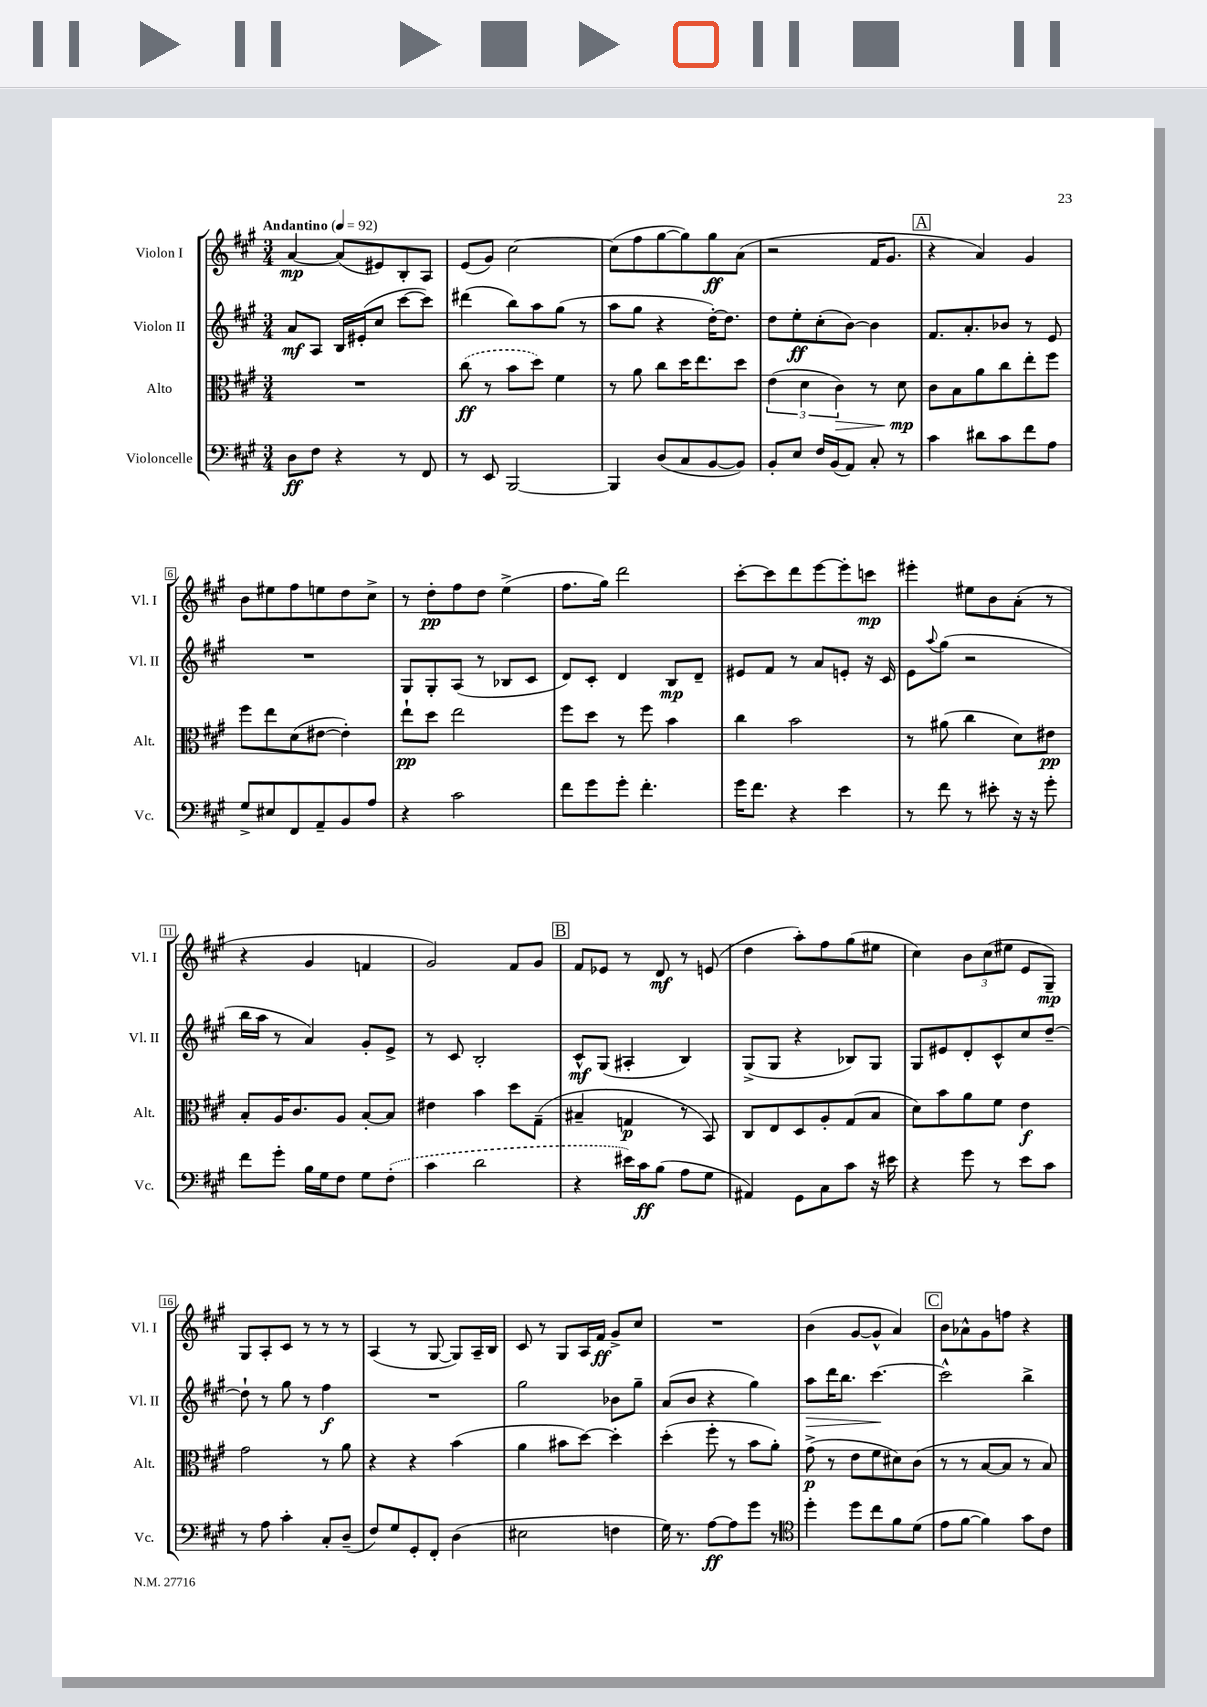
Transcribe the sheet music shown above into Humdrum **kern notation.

**kern	**kern	**kern	**kern
*staff4	*staff3	*staff2	*staff1
*clefF4	*clefC3	*clefG2	*clefG2
*k[f#c#g#]	*k[f#c#g#]	*k[f#c#g#]	*k[f#c#g#]
*M3/4	*M3/4	*M3/4	*M3/4
*MM92	*MM92	*MM92	*MM92
8D	2.r	8a	[4a
8F#	.	8A	.
4r	.	16B	(8a]
.	.	(16e#'	.
.	.	8cc#	8e#)
8r	.	[8ccc#	8B'
8FF#	.	8ccc#])	8A
=	=	=	=
8r	(8cc#	(4ddd#	(8e
8EE	8r	.	8g#)
[2BBB	8b	8bb)	[2cc#
.	8dd)	8aa	.
.	4f#	(8gg#	.
.	.	8r	.
=	=	=	=
4BBB]	8r	8aa	(8cc#]
.	8a	8gg#	8ff#
(8D	8cc#	4r	[8gg#
8C#	16dd	.	8gg#])
.	8.ee	.	.
[8BB	.	[16dd')	8gg#
.	.	8.dd]	.
8BB])	8dd	.	(8a
=	=	=	=
8BB'	(6e	8dd	2r
8E	.	8ee'	.
.	6d	.	.
16F#	.	(8cc#'	.
(16BB	.	.	.
.	6c#)	.	.
8AA)	.	[8b)	.
8C#'	8r	4b]	16f#
.	.	.	8.g#
8r	8d	.	.
=	=	=	=
4c#	8c#	8.f#	4r
.	8B	.	.
.	.	8.a'	.
8d#	8a	.	4a)
8c#	8cc#	8b-	.
8f#	8ee'	8r	4g#
8A	8ff#	8e	.
=	=	=	=
8G#^	8ff#	2.r	8b
8E#	8ee	.	8ee#
8FF#	(8d	.	8ff#
8AA~	[8e#	.	8ee
8BB	4e#'])	.	8dd
8A	.	.	8cc#^
=	=	=	=
4r	8ee`	8G#	8r
.	8dd	8G#'	8dd'
2c#	2ee	(8A	8ff#
.	.	8r	8dd
.	.	8B-	(4ee^
.	.	8c#	.
=	=	=	=
8f#	8ff#	8d)	8.ff#
8g#	8dd	8c#'	.
.	.	.	16gg#)
8g#'	8r	4d	2ddd
4.f#'	8ff#	.	.
.	4b	8B	.
.	.	8d~	.
=	=	=	=
16g#	4cc#	8e#	[8ccc#'
8.f#	.	.	.
.	.	8f#	8ccc#]
4r	2b	8r	8ddd
.	.	8a	[8eee
4e	.	8e'	8eee']
.	.	16r	8ccc
.	.	16c#	.
=	=	=	=
8r	8r	8e	4eee#'
.	.	8qqaa	.
8f#	(8a#	(8gg#	.
8r	4cc#	2r	8ee#
8e#'	.	.	8b
16r	8d)	.	(8a'
16r	.	.	.
8g#'	8e#	.	8r
=	=	=	=
8f#	8B'	16bb	4r
.	.	16aa	.
8g#'	16A	8r	.
.	8.c#	.	.
16B	.	4a)	4g#
16G#	.	.	.
8F#	8A	.	.
8G#	[8B'	8g#'	4f
(8F#'	8B]	8e^	.
=	=	=	=
4c#	4e#	8r	2g#)
.	.	8c#	.
2d	4b	2B'	.
.	8dd	.	8f#
.	(8G#~	.	8g#
=	=	=	=
4r	4B#~	8c#^^	8f#
.	.	(8G#	8e-
16e#)	4G	4A#'	8r
16c#	.	.	.
(8B	.	.	8d
8A	8r	4B)	8r
8G#	8BB)	.	(8e
=	=	=	=
4AA#)	8C#	(8G#^	4dd
.	8E	8G#	.
8GG#	8D	4r	8aa')
8C#	8A'	.	8ff#
8c#	(8G#	8B-)	(8gg#
16r	8B	8G#	8ee#
16e#	.	.	.
=	=	=	=
4r	8d)	8G#	4cc#)
.	8b	8e#	.
8g#	8a	8d'	12b
.	.	.	(12cc#
8r	8f#	8c#^^	.
.	.	.	12ee#
8e	4e	8cc#	8e
8c#	.	[8dd~	8G#~)
=	=	=	=
8r	2g#	8dd`]	8G#
8A	.	8r	8A'
4c#'	.	8gg#	8c#
.	.	8r	8r
8C#'	8r	4ff#	8r
(8D~	8a	.	8r
=	=	=	=
8F#)	4r	2.r	(4A
8G#	.	.	.
8GG#'	4r	.	8r
8FF#'	.	.	[8G#
(4D	(4b	.	8G#])
.	.	.	16A~
.	.	.	16B
=	=	=	=
2E#	4a	2gg#	8c#
.	.	.	8r
.	8b#	.	8G#
.	[8dd)	.	16A
.	.	.	16f#
4F	4dd']	8b-	8g#^
.	.	8gg#~	8cc#
=	=	=	=
16G#)	(4dd'	(8a	2.r
8.r	.	.	.
.	.	8b	.
[8A	8ff#'	4r	.
8A]	8r	.	.
8g#	8b	4gg#)	.
8r	8a')	.	.
=	=	=	=
*clefC4	*	*	*
4dd'	(8g#^	8aa	(4b
.	8r	16ddd	.
.	.	8.bb	.
8dd	8e	.	[8g#
8cc#	8f#	[4.ccc#	8g#^^]
8f#	8d#)	.	4a)
(8d	(8c#	.	.
=	=	=	=
8e	8r	2ccc#^^]	8b
[8f#	8r	.	8a-^^
4f#])	[8B	.	8g#
.	8B]	.	8ff
8g#	8r	4bb^	4r
8c#	8B)	.	.
==	==	==	==
*-	*-	*-	*-
